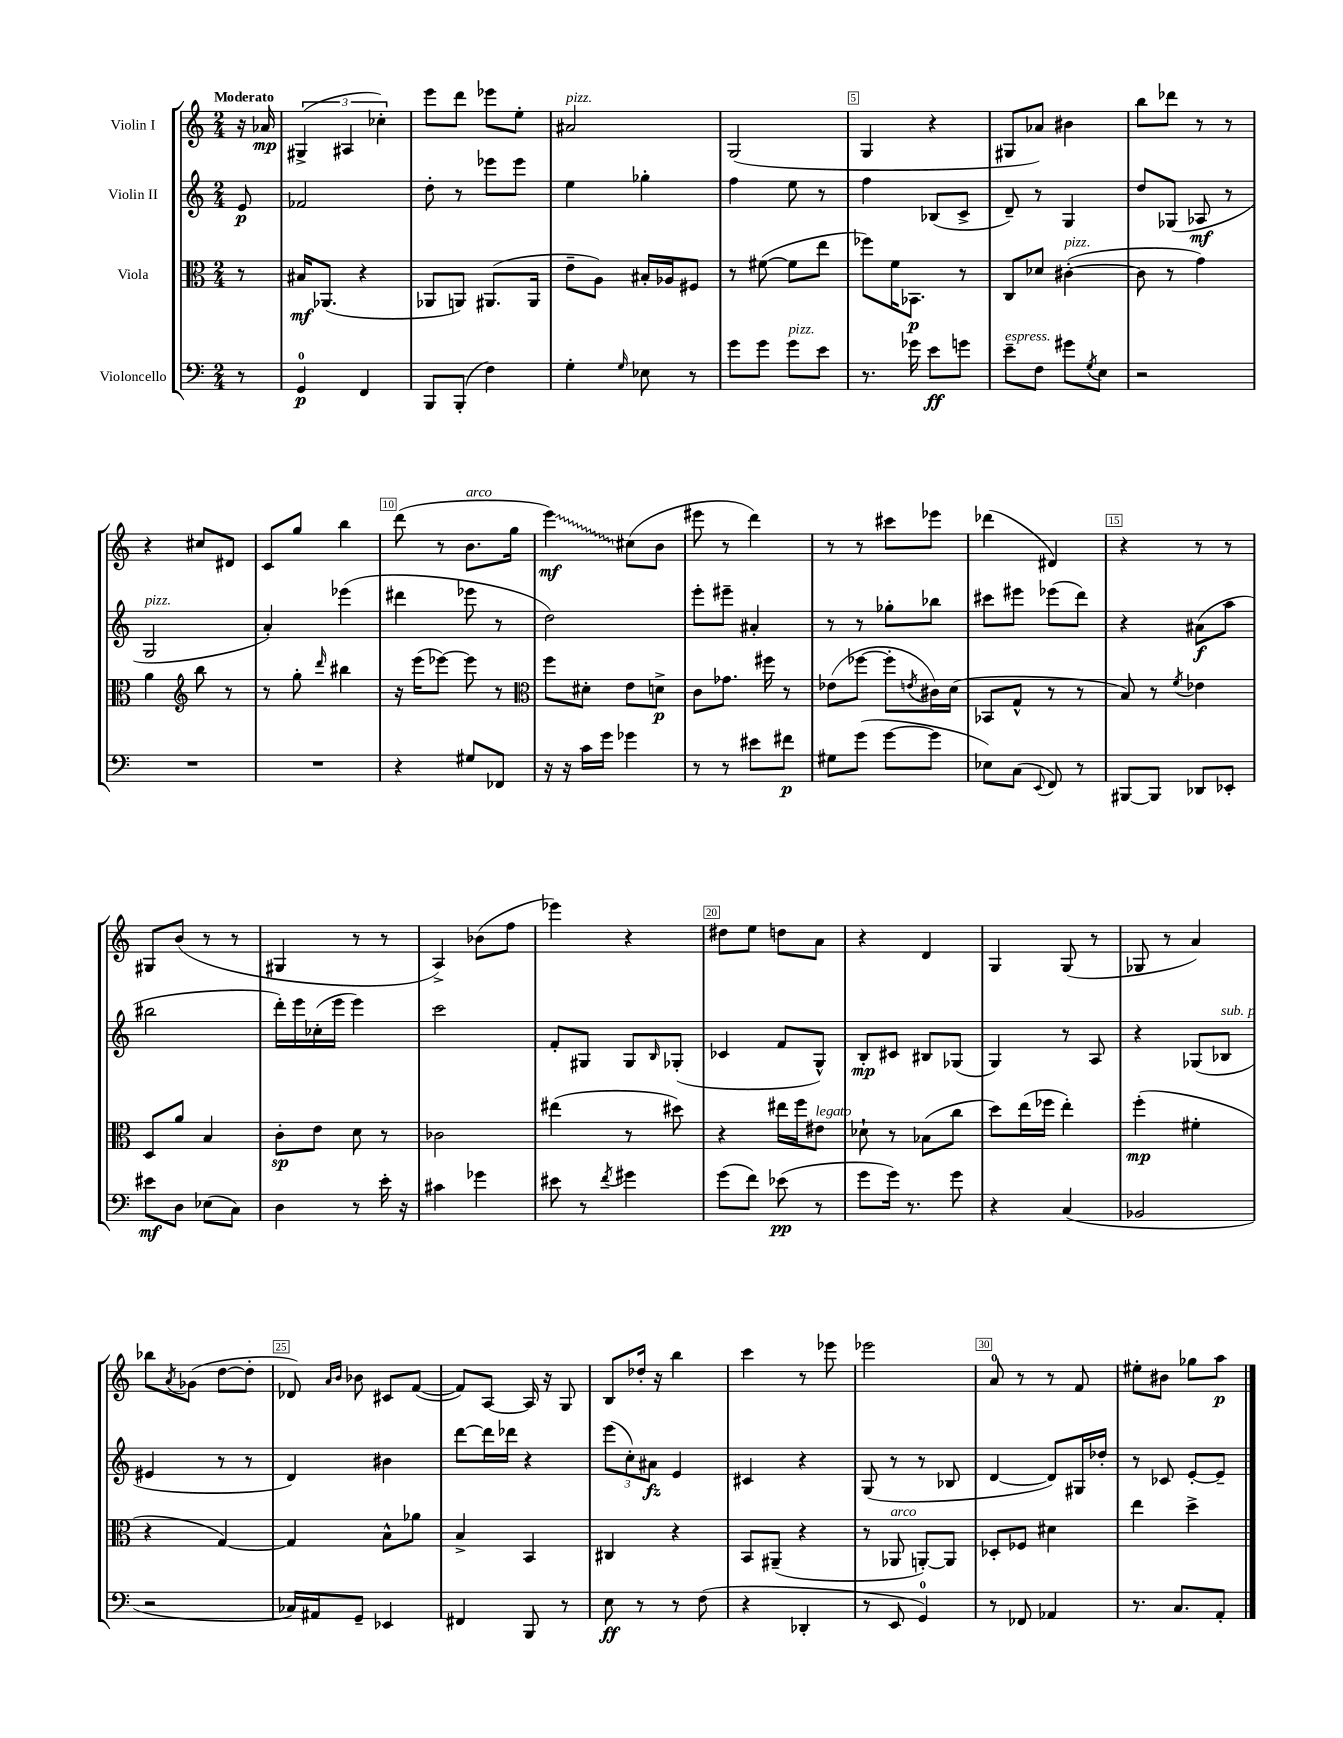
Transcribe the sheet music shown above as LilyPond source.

<<
\new StaffGroup <<
\new Staff = "s0" \with { instrumentName = "Violin I" } {
    \clef treble \key c \major \numericTimeSignature \time 2/4 \partial 8 \tempo "Moderato"
    r16 aes'16\mp |
    \tuplet 3/2 { gis4->( ais4 ces''4-.) } |
    e'''8 d'''8 ees'''8 e''8-. |
    ais'2^\markup { \italic "pizz." } |
    g2( |
    g4 r4 |
    gis8 aes'8) bis'4 |
    b''8 des'''8 r8 r8 |
    r4 cis''8 dis'8 |
    c'8 g''8 b''4 |
    d'''8( r8 b'8.^\markup { \italic "arco" } g''16 |
    \once \override Glissando.style = #'zigzag e'''4\glissando\mf) cis''8( b'8 |
    eis'''8 r8 d'''4) |
    r8 r8 cis'''8 ees'''8 |
    des'''4( dis'4) |
    r4 r8 r8 |
    gis8 b'8( r8 r8 |
    gis4 r8 r8 |
    a4->) bes'8( f''8 |
    ees'''4) r4 |
    dis''8 e''8 d''8 a'8 |
    r4 d'4 |
    g4 g8( r8 |
    ges8 r8 a'4) |
    bes''8 \acciaccatura { a'8 } ges'8( d''8~ d''8-. |
    des'8) \grace { a'16 b'16 } bes'8 cis'8 f'8~( |
    f'8) a8~ a16 r16 g8 |
    b8 des''16-. r16 b''4 |
    c'''4 r8 ees'''8 |
    ees'''2 |
    a'8-0 r8 r8 f'8 |
    eis''8-. bis'8 ges''8 a''8\p \bar "|." |
}
\new Staff = "s1" \with { instrumentName = "Violin II" } {
    \clef treble \key c \major \numericTimeSignature \time 2/4 \partial 8
    e'8\p |
    fes'2 |
    d''8-. r8 ees'''8 ees'''8 |
    e''4 ges''4-. |
    f''4 e''8 r8 |
    f''4 bes8( c'8-> |
    d'8--) r8 g4 |
    d''8 ges8( aes8\mf r8 |
    g2^\markup { \italic "pizz." } |
    a'4-.) ees'''4( |
    dis'''4 ees'''8 r8 |
    d''2) |
    e'''8-. eis'''8-- ais'4-. |
    r8 r8 ges''8-. bes''8 |
    cis'''8 eis'''8 ees'''8( d'''8) |
    r4 ais'8\f( a''8 |
    bis''2 |
    d'''16-.) e'''16 ces''16-.( e'''16 e'''4) |
    c'''2 |
    f'8-. gis8 gis8 \grace { b16 } ges8-.( |
    ces'4 f'8 g8-^) |
    b8-.\mp cis'8 bis8 ges8( |
    g4) r8 a8 |
    r4 ges8( bes8^\markup { \italic "sub. p" } |
    eis'4 r8 r8 |
    d'4) bis'4 |
    d'''8~ d'''16 des'''16 r4 |
    \tuplet 3/2 { e'''8( c''8-.) ais'8\fz } e'4 |
    cis'4 r4 |
    g8( r8 r8 bes8 |
    d'4~ d'8) gis16 des''16-. |
    r8 ces'8 e'8~-. e'8-- \bar "|." |
}
\new Staff = "s2" \with { instrumentName = "Viola" } {
    \clef alto \key c \major \numericTimeSignature \time 2/4 \partial 8
    r8 |
    bis16\mf aes,8.( r4 |
    aes,8 a,8) ais,8.( ais,16 |
    e'8-- a8) bis16-. aes16 fis8 |
    r8 fis'8~( fis'8 e''8 |
    fes''8) f'16 bes,8.\p r8 |
    c8 des'8 cis'4~-.^\markup { \italic "pizz." }( |
    cis'8 r8 g'4) |
    a'4 \clef treble b''8 r8 |
    r8 g''8-. \grace { d'''16 } bis''4 |
    r16 e'''16( ees'''8~) ees'''8 r8 |
    \clef alto f''8 dis'8-. e'8 d'8->\p |
    c'8 ges'8. fis''16 r8 |
    ees'8( fes''8~ fes''8-. \acciaccatura { e'8 } cis'16) d'16( |
    bes,8 g8-^ r8 r8 |
    b8) r8 \acciaccatura { f'8 } ees'4 |
    d8 a'8 b4 |
    c'8-.\sp e'8 d'8 r8 |
    ces'2 |
    eis''4( r8 dis''8) |
    r4 eis''16 f''16 eis'8^\markup { \italic "legato" } |
    des'8-! r8 bes8( c''8 |
    d''8) e''16( fes''16 e''4-.) |
    f''4-.\mp( fis'4-. |
    r4 g4~) |
    g4 b8-^ aes'8 |
    b4-> b,4 |
    cis4 r4 |
    b,8 ais,8--( r4 |
    r8 aes,8^\markup { \italic "arco" } a,8~-.) a,8 |
    des8-. fes8 dis'4 |
    e''4 d''4-> \bar "|." |
}
\new Staff = "s3" \with { instrumentName = "Violoncello" } {
    \clef bass \key c \major \numericTimeSignature \time 2/4 \partial 8
    r8 |
    g,4-0\p f,4 |
    b,,8 b,,8-.( f4) |
    g4-. \grace { g16 } ees8 r8 |
    g'8 g'8 g'8^\markup { \italic "pizz." } e'8 |
    r8. ges'16 e'8\ff g'8 |
    e'8--^\markup { \italic "espress." } f8 gis'8 \acciaccatura { g8 } e8 |
    r2 |
    R2 |
    R2 |
    r4 gis8 fes,8 |
    r16 r16 c'16 g'16 ges'4 |
    r8 r8 eis'8 fis'8\p |
    gis8 g'8( g'8~ g'8 |
    ees8) c8( \appoggiatura { e,8 } f,8) r8 |
    bis,,8~ bis,,8 des,8 ees,8-. |
    eis'8\mf d8 ees8( c8) |
    d4 r8 e'16-. r16 |
    cis'4 ges'4 |
    eis'8 r8 \acciaccatura { f'8 } gis'4 |
    g'8( f'8) ees'8\pp( r8 |
    g'8 g'16) r8. g'8 |
    r4 c4( |
    bes,2 |
    r2 |
    ces16) ais,16 g,8-- ees,4 |
    fis,4 b,,8 r8 |
    e8\ff r8 r8 f8( |
    r4 des,4-. |
    r8 e,8 g,4-0) |
    r8 fes,8 aes,4 |
    r8. c8. a,8-. \bar "|." |
}
>>
>>
\layout { \context { \Score \override BarNumber.break-visibility = ##(#f #t #t) barNumberVisibility = #(every-nth-bar-number-visible 5) \override BarNumber.stencil = #(make-stencil-boxer 0.1 0.3 ly:text-interface::print) } }
